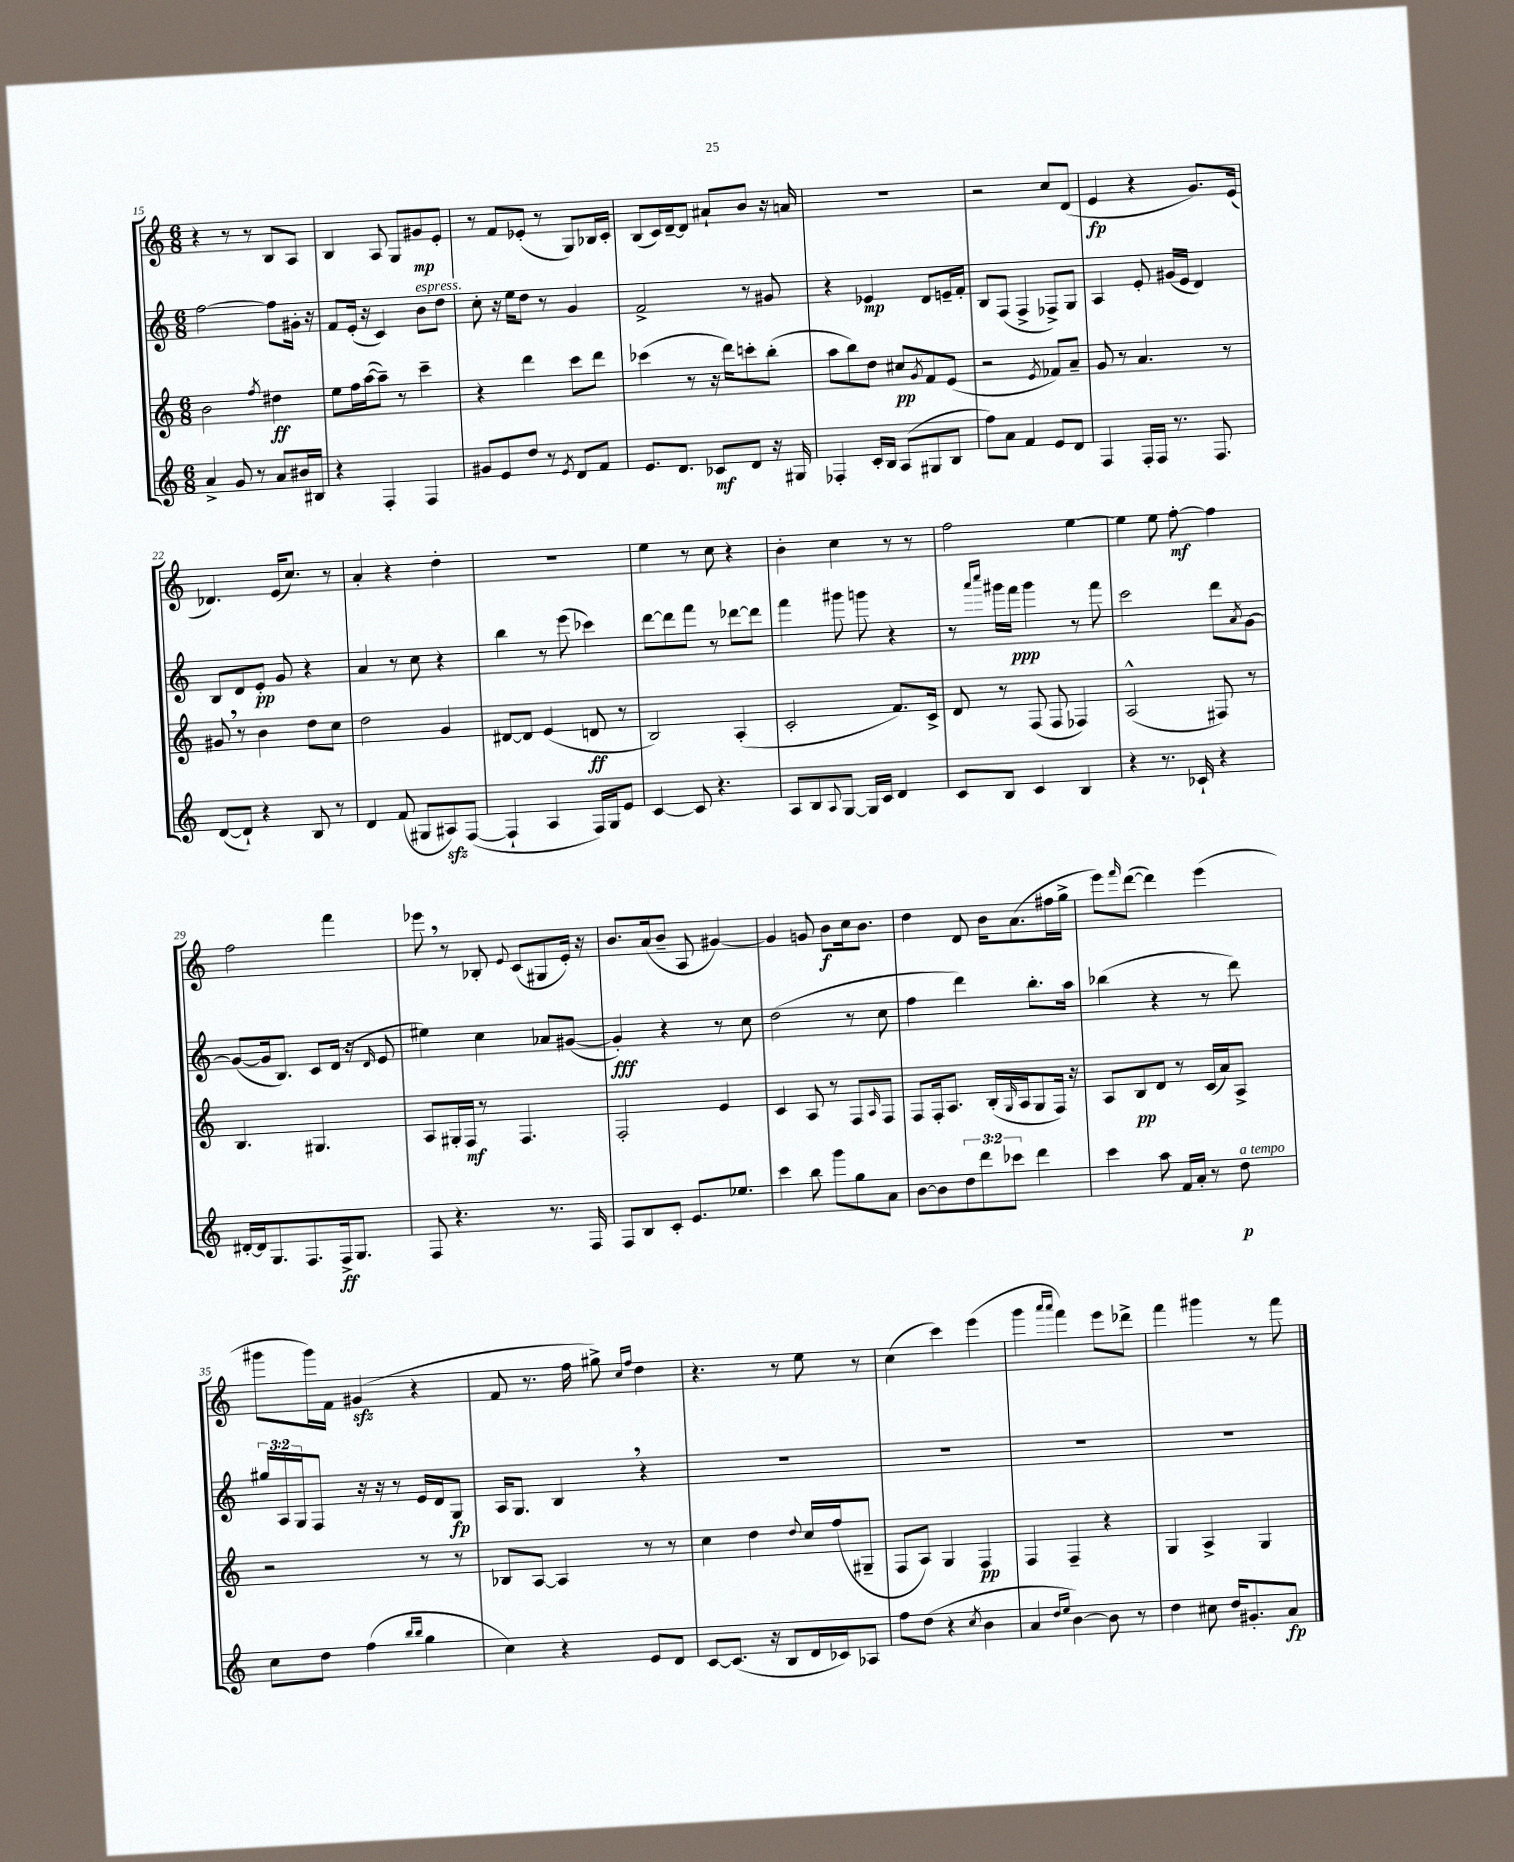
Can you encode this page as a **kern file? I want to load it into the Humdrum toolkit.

**kern	**kern	**kern	**kern
*staff4	*staff3	*staff2	*staff1
*clefG2	*clefG2	*clefG2	*clefG2
*k[]	*k[]	*k[]	*k[]
*M6/8	*M6/8	*M6/8	*M6/8
4a^	2b	[2ff	4r
8g	.	.	8r
8r	.	.	8r
.	8qff	.	.
8a	4dd#	8ff]	8B
16b#	.	16g#'	8A
16B#	.	16r	.
=	=	=	=
4r	8ee	8f	4B
.	16ff	(16e'	.
.	([16aa	16r	.
4F'	8aa~])	4c)	8A
.	8r	.	8G
4F	4ccc~	8b	8g#
.	.	8dd	8e'
=	=	=	=
8g#	4r	8cc'	8r
8e	.	16r	8f
.	.	16ee	.
8dd	4ddd	8dd	(8e-'
8r	.	8r	8r
8qe	.	.	.
8d	8ccc	4g	8G)
8f	8ddd	.	16B-
.	.	.	16c'
=	=	=	=
8.e	(4ccc-	2f^	(8B
.	.	.	16c)
8.d	.	.	[16d~
.	8r	.	8d]
8c-	16r	.	8a#`
.	16ddd)	.	.
8d	8ccc'	8r	8b
16r	(8bb'	8g#	16r
16G#	.	.	16a
=	=	=	=
4F-'	8aa	4r	2.r
.	8bb)	.	.
16c'	8dd	4e-	.
16B	.	.	.
(8A	8cc#	.	.
.	8qg	.	.
8G#	8f	8d	.
8B	(8e	16e~	.
.	.	16f'	.
=	=	=	=
8ff)	2r	8B	2r
8a	.	(8F	.
4f	.	4F^	.
.	8qe	.	.
8e	8f-)	8F-^)	8cc
8d	8a~	8G	(8d
=	=	=	=
4F	8g	4A	4e
.	8r	.	.
16F'	4.a	8e'	4r
16F	.	.	.
8.r	.	(16g#	.
.	.	16e	.
.	.	4d)	8.g)
8.F	.	.	.
.	8r	.	.
.	.	.	(16e
=	=	=	=
([8d	8g#	8B	4.d-)
8d`])	8r	8d	.
4r	4b	8e'	.
.	.	8g	(16e
.	.	.	8.cc)
8B	8dd	4r	.
8r	8cc	.	8r
=	=	=	=
4d	2dd	4a	4a'
(8f	.	8r	4r
8G#	.	8cc	.
8A#)	4g	4r	4dd'
([8F	.	.	.
=	=	=	=
4F`]	[8d#	4bb	2.r
.	8d#]	.	.
4A	(4e	8r	.
.	.	(8eee	.
16F)	8d	4ccc-)	.
16G	.	.	.
8e	8r	.	.
=	=	=	=
[4c	2B)	[8ddd	4ee
.	.	8ddd]	.
8c]	.	8fff	8r
4.r	.	8r	8cc
.	(4A'	[8ddd-	4r
.	.	8ddd-]	.
=	=	=	=
8A	2c'	4fff	4b'
8B	.	.	.
8qqA	.	.	.
[8G	.	8ggg#	4cc
16G]	.	8ggg	.
16c	.	.	.
4d	8.f)	4r	8r
.	.	.	8r
.	16c^	.	.
=	=	=	=
8c	8d	8r	2ff
.	.	16qqaaa	.
.	.	16qqcccc	.
8B	8r	16ggg#	.
.	.	16fff	.
4c	(8F	4ggg#	.
.	8F	.	.
4B	4F-)	8r	[4ee
.	.	8fff	.
=	=	=	=
4r	(2A^^	2ccc	4ee]
8.r	.	.	8ee
.	.	.	[8ff'
16c-`	.	.	.
4r	8F#)	8ddd	4ff]
.	.	8qa	.
.	8r	[8g	.
=	=	=	=
[16d#'	4.B	(8g_	2ff
16d#]	.	.	.
8.G	.	16g]	.
.	.	8.B)	.
8.F	.	.	.
.	4.G#	8c	.
16F^	.	(16d	4fff
8.G	.	16r	.
.	.	16qqd	.
.	.	8e	.
=	=	=	=
8F	8A	4ee#)	8eee-
4.r	16G#'	.	8r
.	16F	.	.
.	8r	4cc	8B-'
.	.	.	8qqe
.	4.F	.	(8c
8.r	.	8a-	8G#
.	.	([8g#	16e')
16F	.	.	16r
=	=	=	=
8F	2F'	4g#'])	8.b
8B	.	.	.
.	.	.	(16a
8c'	.	4r	8b~
8.e	.	.	8A
.	4e	8r	[4g#)
8.ee-	.	.	.
.	.	8cc	.
=	=	=	=
4ccc	4c	(2dd	4g#]
8bb	8A	.	8g
8ggg	8r	.	8b
8gg	8F	8r	16cc
.	.	.	8.b
.	16qqA	.	.
8a	8F	8cc	.
=	=	=	=
[8b	8F	4ff	4dd
8b]	16F'	.	.
.	8.A	.	.
12dd	.	4ddd)	8d
12ddd	.	.	.
.	(16B'	.	16b
12ccc-	.	.	.
.	16qqG	.	.
.	16A	.	(8.a
4ddd	8G	8.bb'	.
.	16F)	.	16ff#
.	16r	16aa	16gg^
=	=	=	=
4ccc	8A	(4bb-	8eee)
.	.	.	16qqfff
.	8B	.	([8ddd
8aa	8d	4r	4ddd])
16f	8r	.	.
16a'	.	.	.
8r	(16c	8r	(4eee
.	16a)	.	.
8dd	8A^	8ddd)	.
=	=	=	=
8cc	2r	24gg#	8ggg#
.	.	24A	.
.	.	24G	.
8dd	.	8F	16ggg#)
.	.	.	16f
(4ff	.	16r	(4g#
.	.	16r	.
.	.	8r	.
16qqbb	.	.	.
16qqbb	.	.	.
4gg	8r	16e	4r
.	.	16d	.
.	8r	8G	.
=	=	=	=
4cc)	8B-	16A	8f
.	.	8.G	.
.	[8A	.	8.r
4r	4A]	4B	.
.	.	.	16ff
.	.	.	8gg#^)
.	.	.	16qqcc
.	.	.	16qqff
8e	8r	4r	4dd
8d	8r	.	.
=	=	=	=
[8c	4cc	2.r	4.r
(8.c]	.	.	.
.	4dd	.	.
16r	.	.	.
8B	.	.	8r
.	8qqdd	.	.
16d	16cc	.	8ee
16c-)	(16ff	.	.
8A-	8G#~	.	8r
=	=	=	=
8ff	8F	2.r	(4cc
(8dd	8A)	.	.
4r	4G	.	4ccc)
8qcc	.	.	.
4b	4F	.	(4eee
=	=	=	=
4a	4F	2.r	4ggg
16qqdd	.	.	16qqaaa
16qqee	.	.	16qqaaa
[4b)	4F~	.	4fff)
8b]	4r	.	8eee
8r	.	.	8ddd-^
=	=	=	=
4dd	4G	2.r	4fff
8cc#	4A^	.	4ggg#
16dd	.	.	.
8.g#'	.	.	.
.	4G	.	8r
8a	.	.	8fff
==	==	==	==
*-	*-	*-	*-
